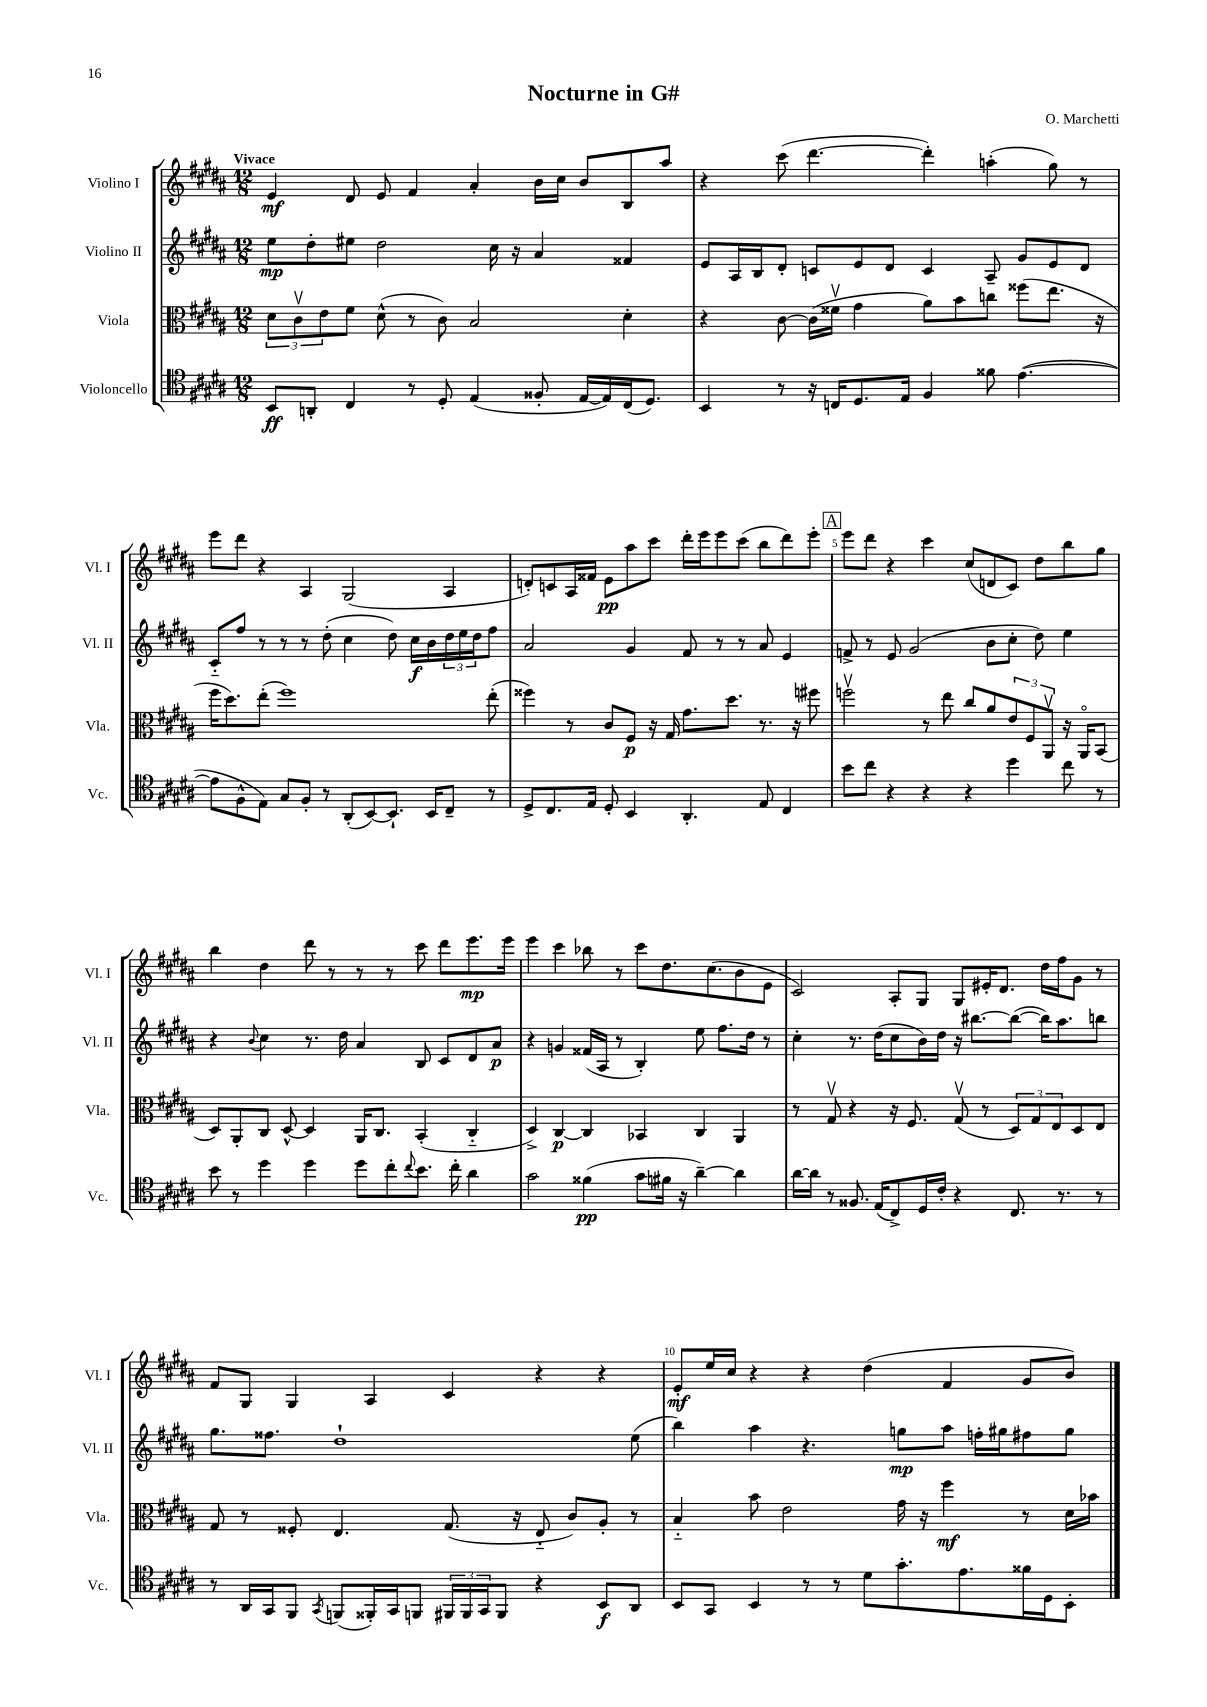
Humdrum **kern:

**kern	**kern	**kern	**kern
*staff4	*staff3	*staff2	*staff1
*clefC4	*clefC3	*clefG2	*clefG2
*k[f#c#g#d#a#]	*k[f#c#g#d#a#]	*k[f#c#g#d#a#]	*k[f#c#g#d#a#]
*M12/8	*M12/8	*M12/8	*M12/8
8BB/L	12d#\L	8ee\L	4e/
.	12c#v\	.	.
8AA'/J	.	8dd#'\	.
.	12e\	.	.
4C#/	8f#\J	8ee#\J	8d#/
.	(8d#^^\	2dd#\	8e/
8r	8r	.	4f#/
8D#'/	8c#\)	.	.
(4E/	2B/	.	4a#'/
.	.	16cc#\	.
.	.	16r	.
8F##'/	.	4a#/	16b\LL
.	.	.	16cc#\JJ
[16E/LL	.	.	8b/L
16E/])	.	.	.
(16C#/J	4d#'\	4f##/	8B/
8.D#/J)	.	.	.
.	.	.	8aa#/J
=	=	=	=
4BB/	4r	8e/L	4r
.	.	16A#/L	.
.	.	16B/J	.
8r	[8c#\	8d#'/J	(8ccc#\
16r	(16c#\]LL	8c/L	[4.ddd#\
16C/LK	16f##v\JJ	.	.
8.D#/	4g#\	8e/	.
.	.	8d#/J	.
16E/Jk	.	.	.
4F#/	8a#\L)	4c/	4ddd#'\])
.	8b\	.	.
8f##\	8cc\J	8A#~/	(4aa'\
([4.e\	(8ff##\L	8g#/L	.
.	8.ee\J	8e/	8gg#\)
.	.	8d#/J	8r
.	16r	.	.
=	=	=	=
8e\]L	16ff#\LK	8c#'~/L	8eee\L
.	8.dd#\)	.	.
8F#^^\	.	8ff#/J	8ddd#\J
8E\J)	(8ee'\J	8r	4r
8G#/L	1ff#)	8r	.
8F#'/J	.	8r	4A#/
8r	.	(8dd#'\	.
(8AA#'/L	.	4cc#\	(2G#/
[8BB/)	.	.	.
8.BB`/]J	.	8dd#\)	.
.	.	16cc#\LL	.
16BB/LK	.	16b\	.
8C#~/J	.	24dd#\	4A#/
.	.	24ee\	.
.	.	24dd#\J	.
8r	(8ee'\	8ff#\J	.
=	=	=	=
8D#^/L	4ff##\)	2a#/	8d'/L)
8.C#/	.	.	8c/
.	8r	.	16A#/L
16E/Jk	.	.	16f##/JJ
8D#'/	8c#/L	.	8e\L
4BB/	8F#/J	4g#/	8aa#\
.	16r	.	8ccc#\J
.	16G#/	.	.
4.AA#'/	8.g#\L	8f#/	16ddd#'\LL
.	.	.	16eee\J
.	.	8r	8eee\
.	8.dd#\J	.	.
.	.	8r	(8ccc#\J
8E/	8.r	8a#/	8bb\L
4C#/	.	4e/	8ddd#\)
.	16r	.	.
.	8ff#\	.	8eee'\J
=	=	=	=
8b\L	2ffv\	8f^/	8eee\L
8cc#\J	.	8r	8ddd#\J
4r	.	8e/	4r
.	.	(2g#/	.
4r	8r	.	4ccc#\
.	8ee\	.	.
4r	8cc#/L	.	(8cc#/L
.	8a#/	8b\L	8d/
4dd#\	12e/	8cc#'\J	8c#/J)
.	12F#/	.	.
.	.	8dd#\)	8dd#\L
.	12AA#v/J	.	.
8cc#\	16r	4ee\	8bb\
.	16AA#o/LK	.	.
8r	(8BB/J	.	8gg#\J
=	=	=	=
8b\	8D#/L)	4r	4bb\
8r	8AA#'/	.	.
.	.	8qqb/	.
4dd#\	8C#/J	4cc#\	4dd#\
.	[8D#^^/	.	.
4dd#\	4D#/]	8.r	8ddd#\
.	.	.	8r
.	.	16dd#\	.
8dd#\L	16AA#/LK	4a#/	8r
.	8.C#/J	.	.
8cc#'\	.	.	8r
8qqcc#/	.	.	.
8.b\J	(4BB'/	8B/	8ccc#\
.	.	8c#/L	8ddd#\L
16cc#'\	.	.	.
4a#\	4C#'~/	8d#/	8.eee\
.	.	8a#/J	.
.	.	.	16eee\Jk
=	=	=	=
2g#\	4D#^/)	4r	4eee\
.	[4C#/	4g/	4ccc#\
(4f##\	4C#/]	(16f##/LL	8bb-\
.	.	16A#/JJ	.
.	.	8r	8r
8g#\L	4BB-/	4B'/)	8ccc#\L
16f#\Jk	.	.	8.dd#\
16r	.	.	.
[4a#~\)	4C#/	8ee\	.
.	.	.	(8.cc#\
.	.	8.ff#\L	.
4a#\]	4AA#/	.	8b\
.	.	16dd#\Jk	.
.	.	8r	8e\J
=	=	=	=
[16a#\LL	8r	4cc#'\	2c#/)
16a#\]JJ	.	.	.
8r	8G#v/	.	.
8.F##/	4r	8.r	.
(16E/LK	.	(16dd#\LK	.
8C#^/)	16r	8cc#\	8A#'/L
.	8.F#/	.	.
16D#/L	.	16b\L)	8G#/J
16c#'/JJ	.	16dd#\JJ	.
4r	(8G#v/	16r	8G#/L
.	.	[8.bb#\L	.
.	8r	.	16e#'/K
.	.	.	8.d#/J
8.C#/	12D#/L)	(8bb#\_J	.
.	12G#/	.	.
.	.	16bb#\]LK)	16dd#\LL
.	12E/	.	.
8.r	.	8.aa#\	16ff#\J
.	8D#/	.	8g#\J
8r	8E/J	8bb\J	8r
=	=	=	=
8r	8G#/	8.gg#\L	8f#/L
16AA#/LL	8r	.	8G#/J
16GG#/J	.	8.ff##\J	.
8FF#/J	8F##'/	.	4G#/
8qGG#/	.	.	.
(8FF/L	4.E/	1dd#`	.
16FF##'/L)	.	.	4A#/
16GG#/J	.	.	.
8FF/J	.	.	.
24FF#/LL	(8.G#/	.	4c#/
24FF#/	.	.	.
24GG#/J	.	.	.
8FF#/J	.	.	.
.	16r	.	.
4r	8E'~/	.	4r
.	8c#/L)	.	.
8BB/L	8A#'/J	.	4r
8AA#/J	8r	(8ee\	.
=	=	=	=
8BB/L	4B'~/	4bb\)	8e'/L
8GG#/J	.	.	16ee/L
.	.	.	16cc#/JJ
4BB/	8b\	4aa#\	4r
.	2e\	.	.
8r	.	4.r	4r
8r	.	.	.
8d#\L	.	.	(4dd#\
8.g#'\	16g#\	8gg\L	.
.	16r	.	.
.	4ff#\	8aa#\J	4f#/
8.e\	.	.	.
.	.	16ff'\LL	.
.	.	16gg#\J	.
16f##\L	8r	8ff#\	8g#/L
16D#\J	.	.	.
8BB'\J	16d#\LL	8gg#\J	8b/J)
.	16b-\JJ	.	.
==	==	==	==
*-	*-	*-	*-
